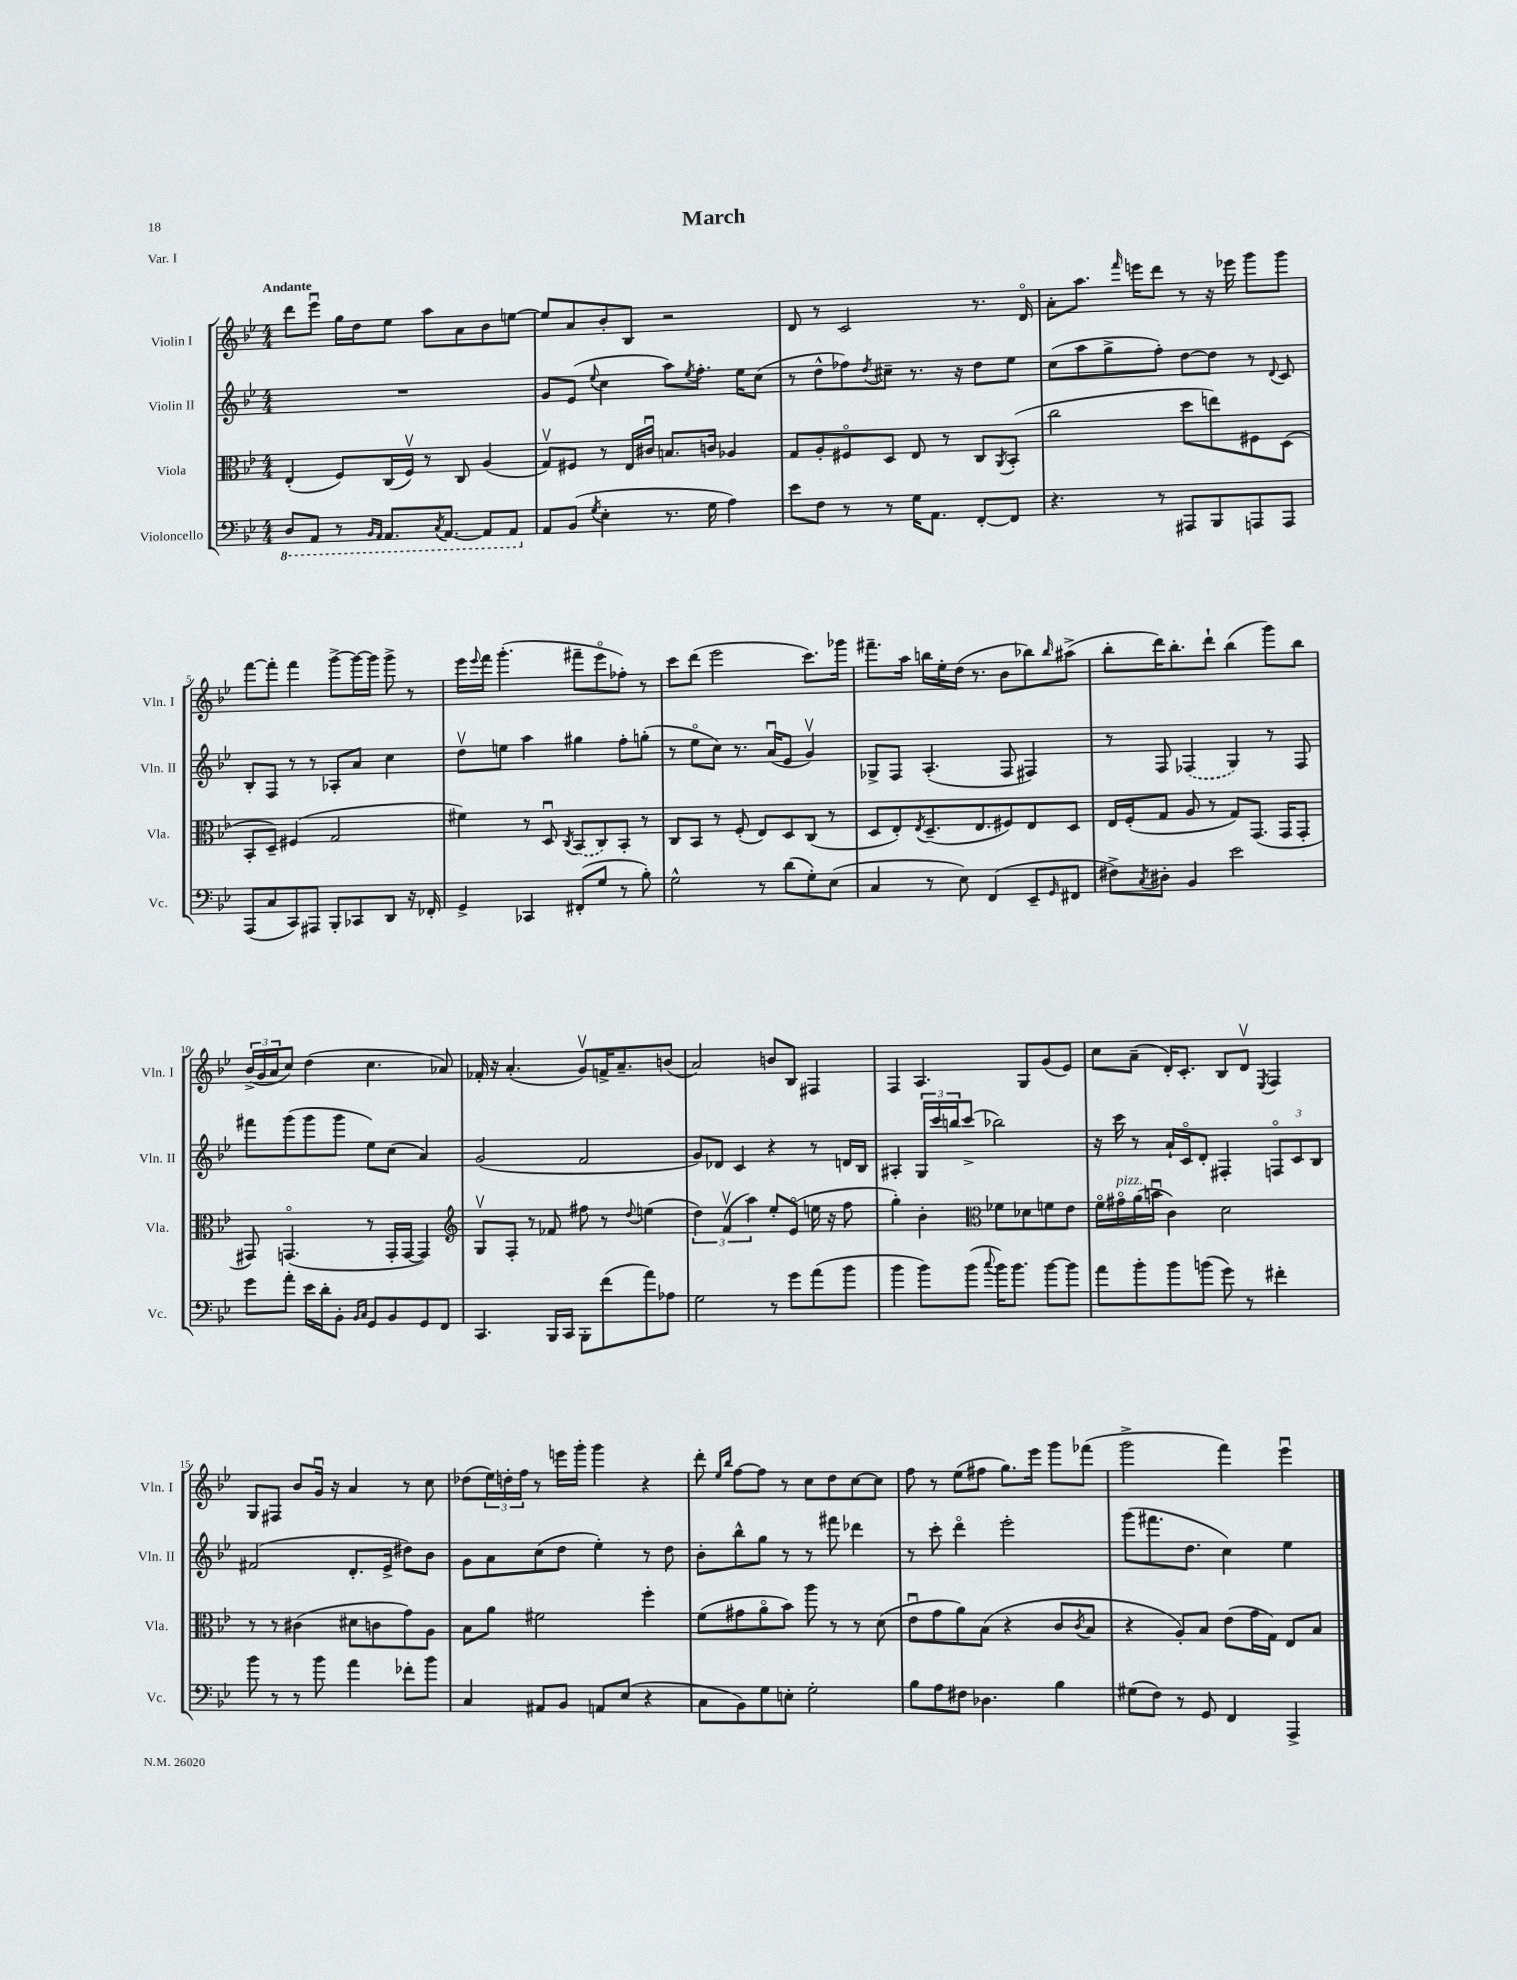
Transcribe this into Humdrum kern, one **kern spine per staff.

**kern	**kern	**kern	**kern
*staff4	*staff3	*staff2	*staff1
*clefF4	*clefC3	*clefG2	*clefG2
*k[b-e-]	*k[b-e-]	*k[b-e-]	*k[b-e-]
*M4/4	*M4/4	*M4/4	*M4/4
8DD/L	(4E-'/	1r	8ddd\L
8AAA/J	.	.	8eee-u\J
8r	8F/L)	.	16gg\LL
.	.	.	16dd\J
16qqBBB-/LL	.	.	.
16qqAAA/JJ	.	.	.
8.AAA/L	(16C/L	.	8ee-\J
.	16Fv/JJ)	.	.
.	8r	.	8aa\L
8qCC/	.	.	.
[8.AAA/J	.	.	.
.	8C/	.	8a\
8AAA/]L	(4A/	.	8b-\
8AAA/J	.	.	[8ee\J
=	=	=	=
8AA/L	8Gv/L)	8g/L	8ee/]L
(8BB-/J	8F#/J	(8e-/J	8a/
8qG/	.	8qqee-/	.
4E-'\	8r	4cc\	8b-'/
.	16E-/LL	.	8B-/J
.	16c#u/JJ	.	.
8.r	8.B/L	8aa\L)	2r
.	.	8qee-/	.
.	.	8.ff'\J	.
16G\	16c/Jk	.	.
4A\)	4A-/	.	.
.	.	16ee-\LK	.
.	.	(8cc\J	.
=	=	=	=
8e-\L	8G/L	8r	8d/
8F\J	8A'/	8dd^^\L	8r
8r	8F#o/	8ff-\)	2c/
.	.	8qdd/	.
8r	8D/J	8cc#~\J	.
16G\LK	8E-/	8.r	.
8.AA\J	.	.	.
.	8r	.	.
.	.	16r	.
[8FF'/L	8C/L	8dd\L	8.r
.	8qAA/	.	.
8FF/]J	(8BB-'/J	8ee-\J	.
.	.	.	16do/
=	=	=	=
4.r	2cc\	(8cc\L	8a'\L
.	.	8aa\	8.aa\J
.	.	8gg^\	.
.	.	.	16qqfff/
.	.	.	16eee\LK
8r	.	8ff'\J)	8ddd\J
8AAA#/L	8dd\L	[8dd\L	8r
8BBB-/	8ee\)	8dd\]J	16r
.	.	.	16eee-\
8AAA/	8F#\	8r	8ggg\L
.	.	8qqd/	.
8AAA/J	(8D\J	8c/	8ggg\J
=	=	=	=
(8AAA/L	8BB-'/L	8B-'/L	[8fff\L
8C/	8D~/J)	8F/J	8fff'\]J
8CC/)	(4F#/	8r	4fff\
8AAA#/J	.	8r	.
8BBB-'/L	2G/	8A-'/L	[8ggg^\L
8CC-/	.	8a/J	16ggg\_L
.	.	.	16ggg\]JJ
8DD/J	.	4cc\	8ggg^\
16r	.	.	8r
16FF-'/	.	.	.
=	=	=	=
4GG^/	4f#\)	8ddv\L	16eee-\LL
.	.	.	8qqeee-/
.	.	.	16fff\JJ
.	.	8ee\J	(4.ggg'\
4CC-/	8r	4aa\	.
.	8Du/	.	.
.	8qC/	.	.
(8FF#'/L	(8BB-/L	4gg#\	8fff#~\L
8G/J	8C/)	.	8eee-o\
8r	8BB-'/J	8ff'\L	8ff-'\J)
8B-'\)	8r	(8gg'\J	8r
=	=	=	=
2G^^\	8C/L	8r	8ccc\L
.	8BB-/J	8ee-o\L	(8ddd\J
.	8r	8cc\J)	2eee-\
.	(8F'/	8.r	.
8r	8E-/L)	.	.
.	.	(16au/LK	.
(8d\L	8D/	8e-/J	.
8G'\)	(8C/J	4gv/)	8.ccc\L)
(8E-\J	8r	.	.
.	.	.	16ggg-\Jk
=	=	=	=
4C/	8D/L	8G-^/L	8.fff#~\L
.	8E-'/)	8F/J	.
.	.	.	16aa\Jk
.	8qE-/	.	.
8r	(8.D~/	(4.A'/	16bb\LL
.	.	.	16ee-'\
8E-\)	.	.	(16dd\JJ
.	8.E-/	.	8.r
(4FF/	.	.	.
.	8F#/)	8F/	8b-\L
8EE-~/L	8E-/	4F#/)	8bb-\)
16qqGG/	.	.	16qqbb-/
8FF#/J	8D/J	.	(8aa#^\J
=	=	=	=
8F#^\L)	16E-/LL	8r	8bb-'\L
.	(16F'/J	.	.
8qC/	.	.	.
8D#'\J	8G/J	8F/	16ddd\K)
.	.	.	8.bb-'\
4BB-/	8A/	(4F-/	.
.	8r	.	8ddd`\J
2e-\	8G/L)	4G/)	(4bb-\
.	(8.GG/J	.	.
.	.	8r	8ggg\L)
.	16GG/LK	.	.
.	8GG'/J	8F-/	8bb-\J
=	=	=	=
8g\L	8GG#/)	8fff#\L	(24b-^/LL
.	.	.	24g/
.	.	.	24a/J
8a'\J	(4.GGo/	(8ggg\	8cc/J)
16e-\LL	.	8ggg\	(4dd\
16d'\J	.	.	.
8BB-'\J	.	8ggg\J	.
16qqBB-/LL	.	.	.
16qqC/JJ	.	.	.
8GG/L	8r	8ee-\L)	4.cc\
8BB-/	16GG'/LL	(8cc\J	.
.	[16GG/JJ	.	.
8GG/	4GG/])	4a/)	.
8FF/J	.	.	8a-/)
=	=	=	=
*	*clefG2	*	*
4.CC/	8Gv/L	(2g/	16f-'/
.	.	.	16r
.	8F'/J	.	(4.a'/
.	8r	.	.
16BBB-/LL	8f-/	.	.
16CC/JJ	.	.	.
8BBB-'\L	8ff#\	2f/	8gv/L)
(8f\	8r	.	16f^/K
.	.	.	8.a~/
.	8qqdd/	.	.
8a\)	(4ee\	.	.
8A-\J	.	.	(8b/J
=	=	=	=
2G\	6dd\)	8g/L)	2a/)
.	.	8d-/J	.
.	(6fv/	.	.
.	.	4c/	.
.	6aa\)	.	.
8r	8ee-'/L	4r	8b/L
8g\L	(8e-o/J	.	8B-/J
(8a\	16ee\	8r	4F#/
.	16r	.	.
8b-\J	8ff\	16d/LL	.
.	.	16B-/JJ	.
=	=	=	=
4b-\	4gg'\)	4A#'/	4F/
8b-\L)	4b-'\	24G/LL	4.A/
.	.	24ccc/	.
.	.	24bb/J	.
(8b-\J	.	(8ccc^/J	.
*	*clefC3	*	*
8qqcc/	.	.	.
16b-\LK)	8f-\L	2bb-\)	.
8.b-\J	.	.	.
.	8d-\	.	8G/L
[8b-\L	8f\	.	(8g/
8b-\]J	8e-\J	.	8e-/J)
=	=	=	=
8a\L	16fo\LL	16r	8cc\L
.	16g#o\	16ccc\	.
8b-'\	(16a\	8r	(8a~\J
.	16bu\JJ	.	.
8b-\	4c\)	16a`/LL	16d'/LK)
.	.	16co/J	8.c'/J
(8b\J	.	8d'/J	.
8g\)	2d\	4F#'/	8B-/L
8r	.	.	8dv/J
.	.	.	8qE-/
4f#'\	.	12Fo/L	4F/
.	.	12c/	.
.	.	12B-/J	.
=	=	=	=
8b-\	8r	(2f#/	8G/L
8r	8r	.	8F#/J
8r	(4c#\	.	8b-/L
8b-\	.	.	16gu/Jk
.	.	.	16r
4a\	8d#\L	8.d'/L	4a/
.	8c\	.	.
.	.	16e-^/Jk	.
8f-'\L	8g\)	8dd#\L)	8r
8b-\J	8A\J	8b-\J	8cc\
=	=	=	=
4C/	8B-\L	8g\L	(8dd-\L
.	8a\J	8a\	24ee-\L)
.	.	.	24dd'\
.	.	.	24ff\JJ
8AA#/L	2f#\	(8cc\	8r
8BB-/J	.	8dd\J	16eee\LL
.	.	.	16ggg'\JJ
8AA/L	.	4ee-'\)	4ggg\
(8E-/J	.	.	.
4r	4ff'\	8r	4r
.	.	8dd\	.
=	=	=	=
8C\L	(8f\L	8b-'\L	8ddd'\
.	.	.	16qqee-/LL
.	.	.	16qqbb-/JJ
8BB-\)	8g#\	8bb-^^\	[8ff\L
8G\	8ao\	8gg\J	8ff\]J
8E'\J	8b-\J)	8r	8r
2G'\	8aa\	8r	8cc\L
.	8r	8fff#\	8dd\
.	8r	4ddd-\	[8cc\
.	(8d\	.	8cc\]J
=	=	=	=
8B-\L	8e-u\L	8r	8ff\
8A\	8g\	8ccc'\	8r
8F#\J	8a\)	4dddo\	(8ee-\L
4.D-\	(8B-\J	.	8ff#\J
.	4r	2eee-'\	8.gg\L)
.	.	.	16eee-\Jk
4B-\	8c/L	.	8ggg\L
.	8qc/	.	.
.	8B-/J	.	(8fff-\J
=	=	=	=
(8G#\L	4r	(8ggg\L	2ggg^\
8F\J)	.	8.fff#\	.
8r	8A'/L)	.	.
.	.	8.dd\J	.
8GG/	8B-/J	.	.
4FF/	(8e-\L	4cc\)	4fff\)
.	16g\L	.	.
.	16G\JJ)	.	.
4AAA^/	8E-/L	4ee-\	4eee-u\
.	8B-/J	.	.
==	==	==	==
*-	*-	*-	*-
